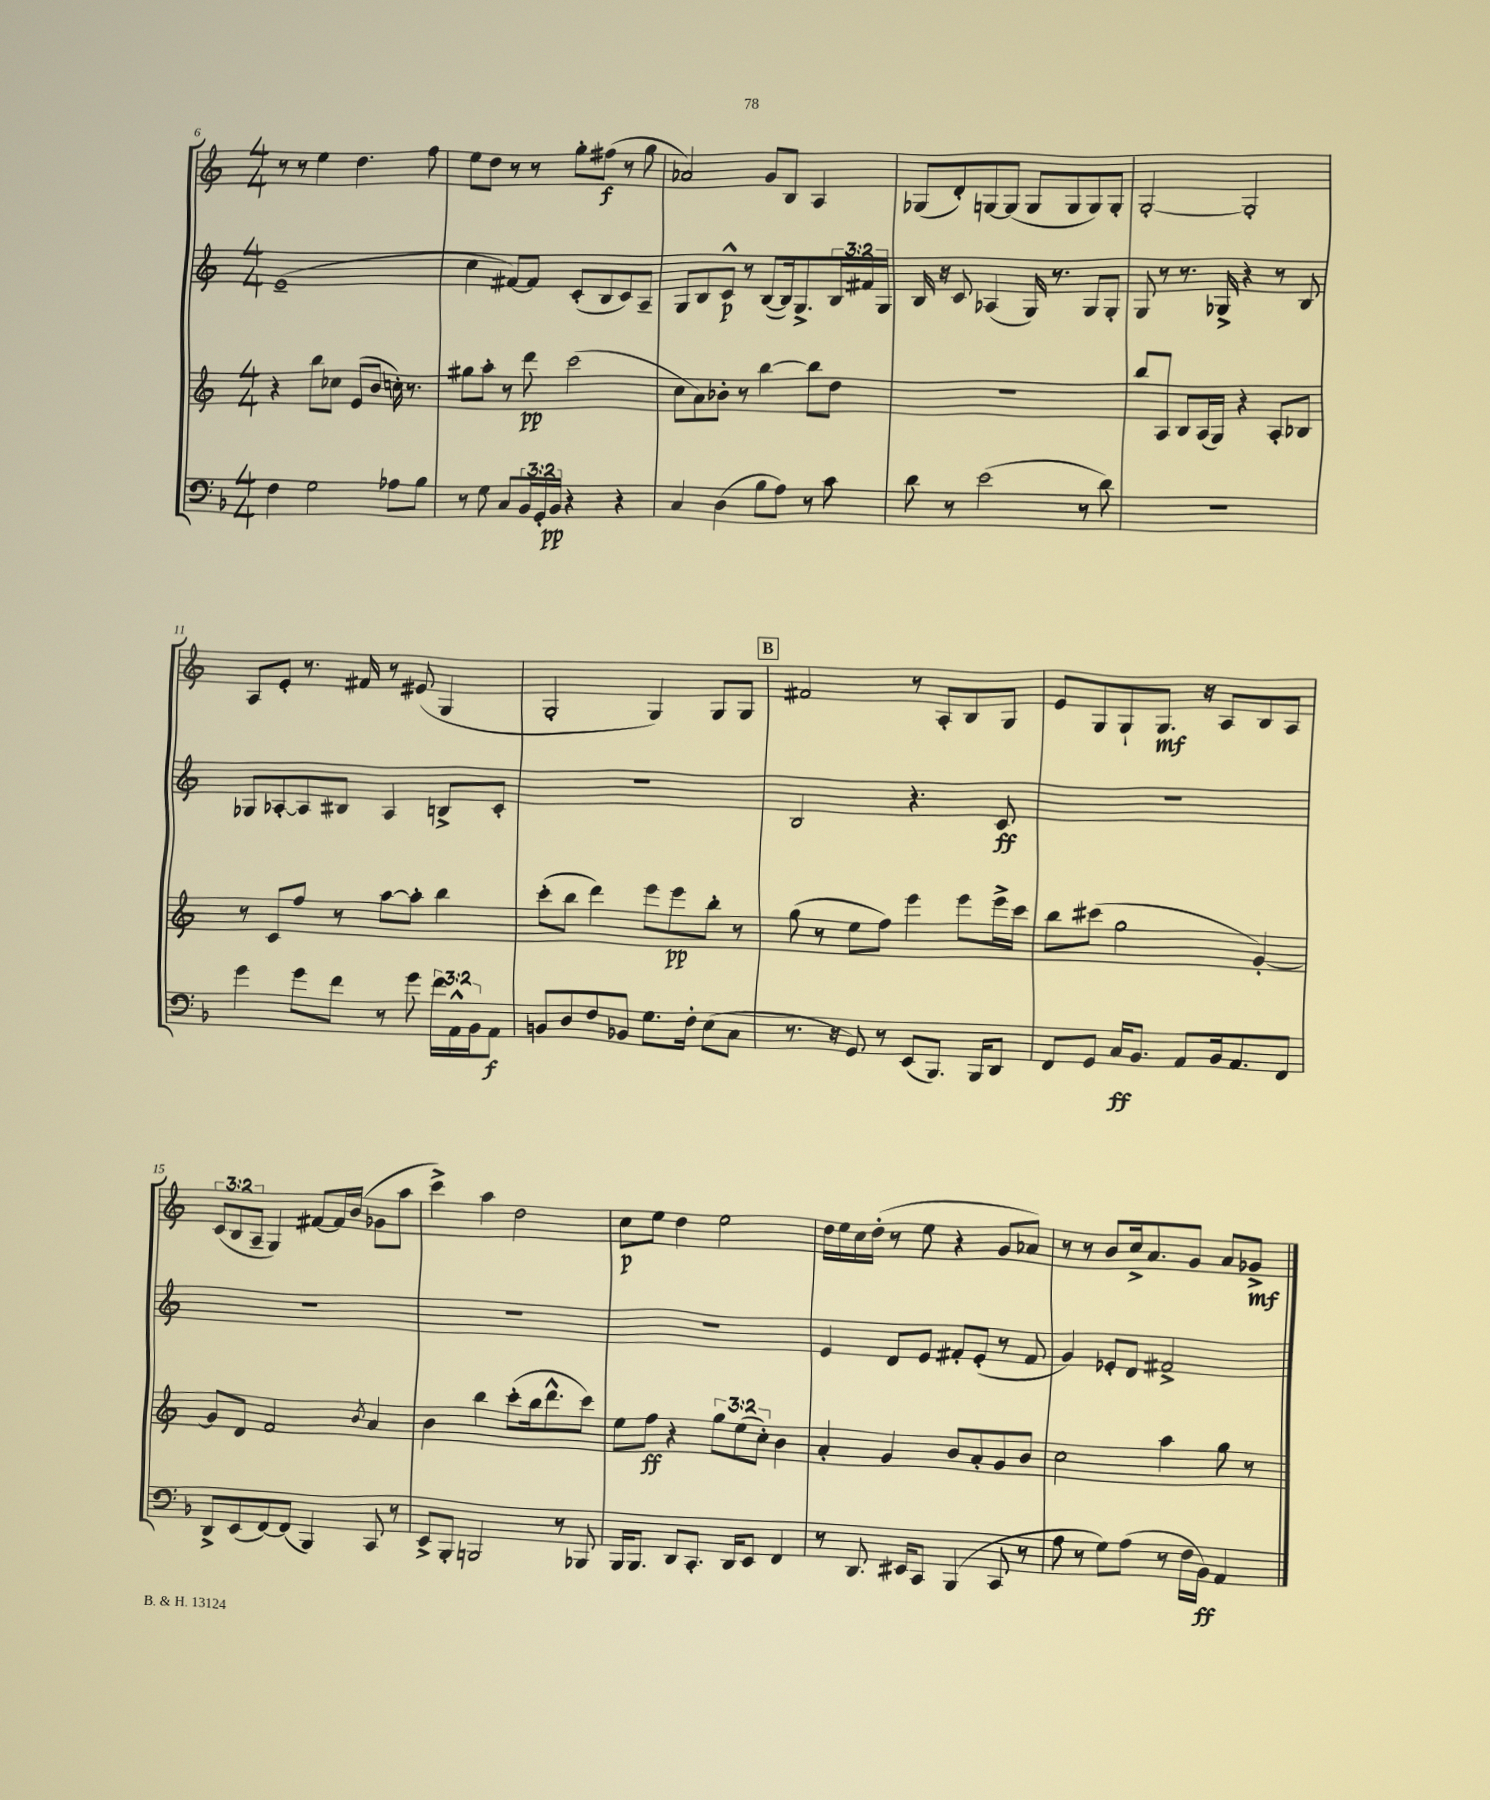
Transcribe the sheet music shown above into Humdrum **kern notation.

**kern	**kern	**kern	**kern
*staff4	*staff3	*staff2	*staff1
*clefF4	*clefG2	*clefG2	*clefG2
*k[b-]	*k[]	*k[]	*k[]
*M4/4	*M4/4	*M4/4	*M4/4
4F	4r	(1e~	8r
.	.	.	8r
2G	8bb	.	4ee
.	8cc-	.	.
.	(8e	.	4.dd
.	8b	.	.
8A-	16cc')	.	.
.	8.r	.	.
8B-	.	.	8ff
=	=	=	=
8r	8gg#	4cc	8ee
8G	8aa'	.	8dd
8C	8r	[8f#)	8r
24BB-	8ddd	8f#]	8r
24GG'	.	.	.
24BB-	.	.	.
4r	(2ccc	(8c'	8gg'
.	.	8B	(8ff#
4r	.	8c)	8r
.	.	8A~	8gg
=	=	=	=
4C	8cc	8G	2a-)
.	8a)	8B	.
(4D	8b-'	8c^^	.
.	8r	8r	.
8B-	[4bb	([8B	8g
8A)	.	16B])	8B
.	.	8.G^	.
8r	8bb]	.	4A
8c	8dd	24B	.
.	.	24f#	.
.	.	24G	.
=	=	=	=
8d	1r	16B	(8G-
.	.	16r	.
8r	.	8c	8d')
(2e	.	(4A-	[8G
.	.	.	(8G]
.	.	16G)	8G
.	.	8.r	.
.	.	.	8G
8r	.	8G	8G)
8d)	.	8G'	8G'
=	=	=	=
1r	8bb	8G	[2G'
.	8A	8r	.
.	8B	8.r	.
.	(16A	.	.
.	16G)	16G-^	.
.	4r	4r	2G']
.	8A'	8r	.
.	8B-	8B	.
=	=	=	=
4g	8r	8G-	8A
.	8c	[8A-'	8e'
8g	8ff	8A-]	8.r
8f	8r	8B#	.
.	.	.	16f#
8r	[8aa	4A-	8r
8g	8aa']	.	(8e#
24f	4bb	8B^	4G
24AA^^	.	.	.
24BB-	.	.	.
8AA	.	8c'	.
=	=	=	=
8BB	(8ccc'	1r	2G'
8D	8bb	.	.
8F	4ddd)	.	.
8BB-	.	.	.
8.G	8eee	.	4G)
.	8eee	.	.
16F'	.	.	.
(8E	8bb'	.	8G
8C	8r	.	8G
=	=	=	=
8.r	(8gg	2B	2f#
.	8r	.	.
16r	.	.	.
8GG)	8ee	.	.
8r	8ff)	.	.
(8EE	4eee	4.r	8r
8.BBB-)	.	.	8A'
.	8eee	.	8B
16BBB-	.	.	.
8DD	16eee^	8c	8G
.	16ccc	.	.
=	=	=	=
8FF	8bb	1r	8e
8GG	(8ccc#	.	8G
16C	2gg	.	8G`
8.BB-	.	.	.
.	.	.	8.G
8AA	.	.	.
.	.	.	16r
16BB-	.	.	8A
8.AA	.	.	.
.	[4g')	.	8B
8FF	.	.	8A
=	=	=	=
8DD^	8g]	1r	(12c
.	.	.	12B
(8EE	8d	.	.
.	.	.	12A~
[8FF)	2f	.	4G)
(8FF]	.	.	.
4BBB-)	.	.	[8f#
.	.	.	16f#]
.	.	.	(16b
.	8qb	.	.
8CC	4a	.	8g-
8r	.	.	8aa
=	=	=	=
8EE^	4b	1r	4ccc^)
8BBB-'	.	.	.
2BBB	4bb	.	4aa
.	(8ccc'	.	2dd
.	16bb	.	.
.	8.ddd^^	.	.
8r	.	.	.
8BBB-	8ccc)	.	.
=	=	=	=
16BBB-	8ee	1r	8cc
8.BBB-	.	.	.
.	8ff	.	8ee
8DD	4r	.	4dd
8.CC'	.	.	.
.	12gg	.	2ee
16DD	.	.	.
.	(12ee	.	.
8EE	.	.	.
.	12cc')	.	.
4FF	4b	.	.
=	=	=	=
8r	4a'	4e	16dd
.	.	.	16ee
8.DD	.	.	16cc
.	.	.	(16dd'
.	4g	8d	8r
16EE#	.	.	.
8CC	.	8e	8ee
(4BBB-	8b	8f#'	4r
.	8a'	(8e'	.
8CC	8g	8r	8g
8r	8b	8f#	8a-)
=	=	=	=
8A	2cc	4g)	8r
8r	.	.	8r
8G)	.	8e-'	8b
(8A	.	8d	16cc^
.	.	.	8.a
8r	4aa	2f#^	.
16F	.	.	8g
16BB-)	.	.	.
4AA	8gg	.	8a
.	8r	.	8g-^
==	==	==	==
*-	*-	*-	*-
